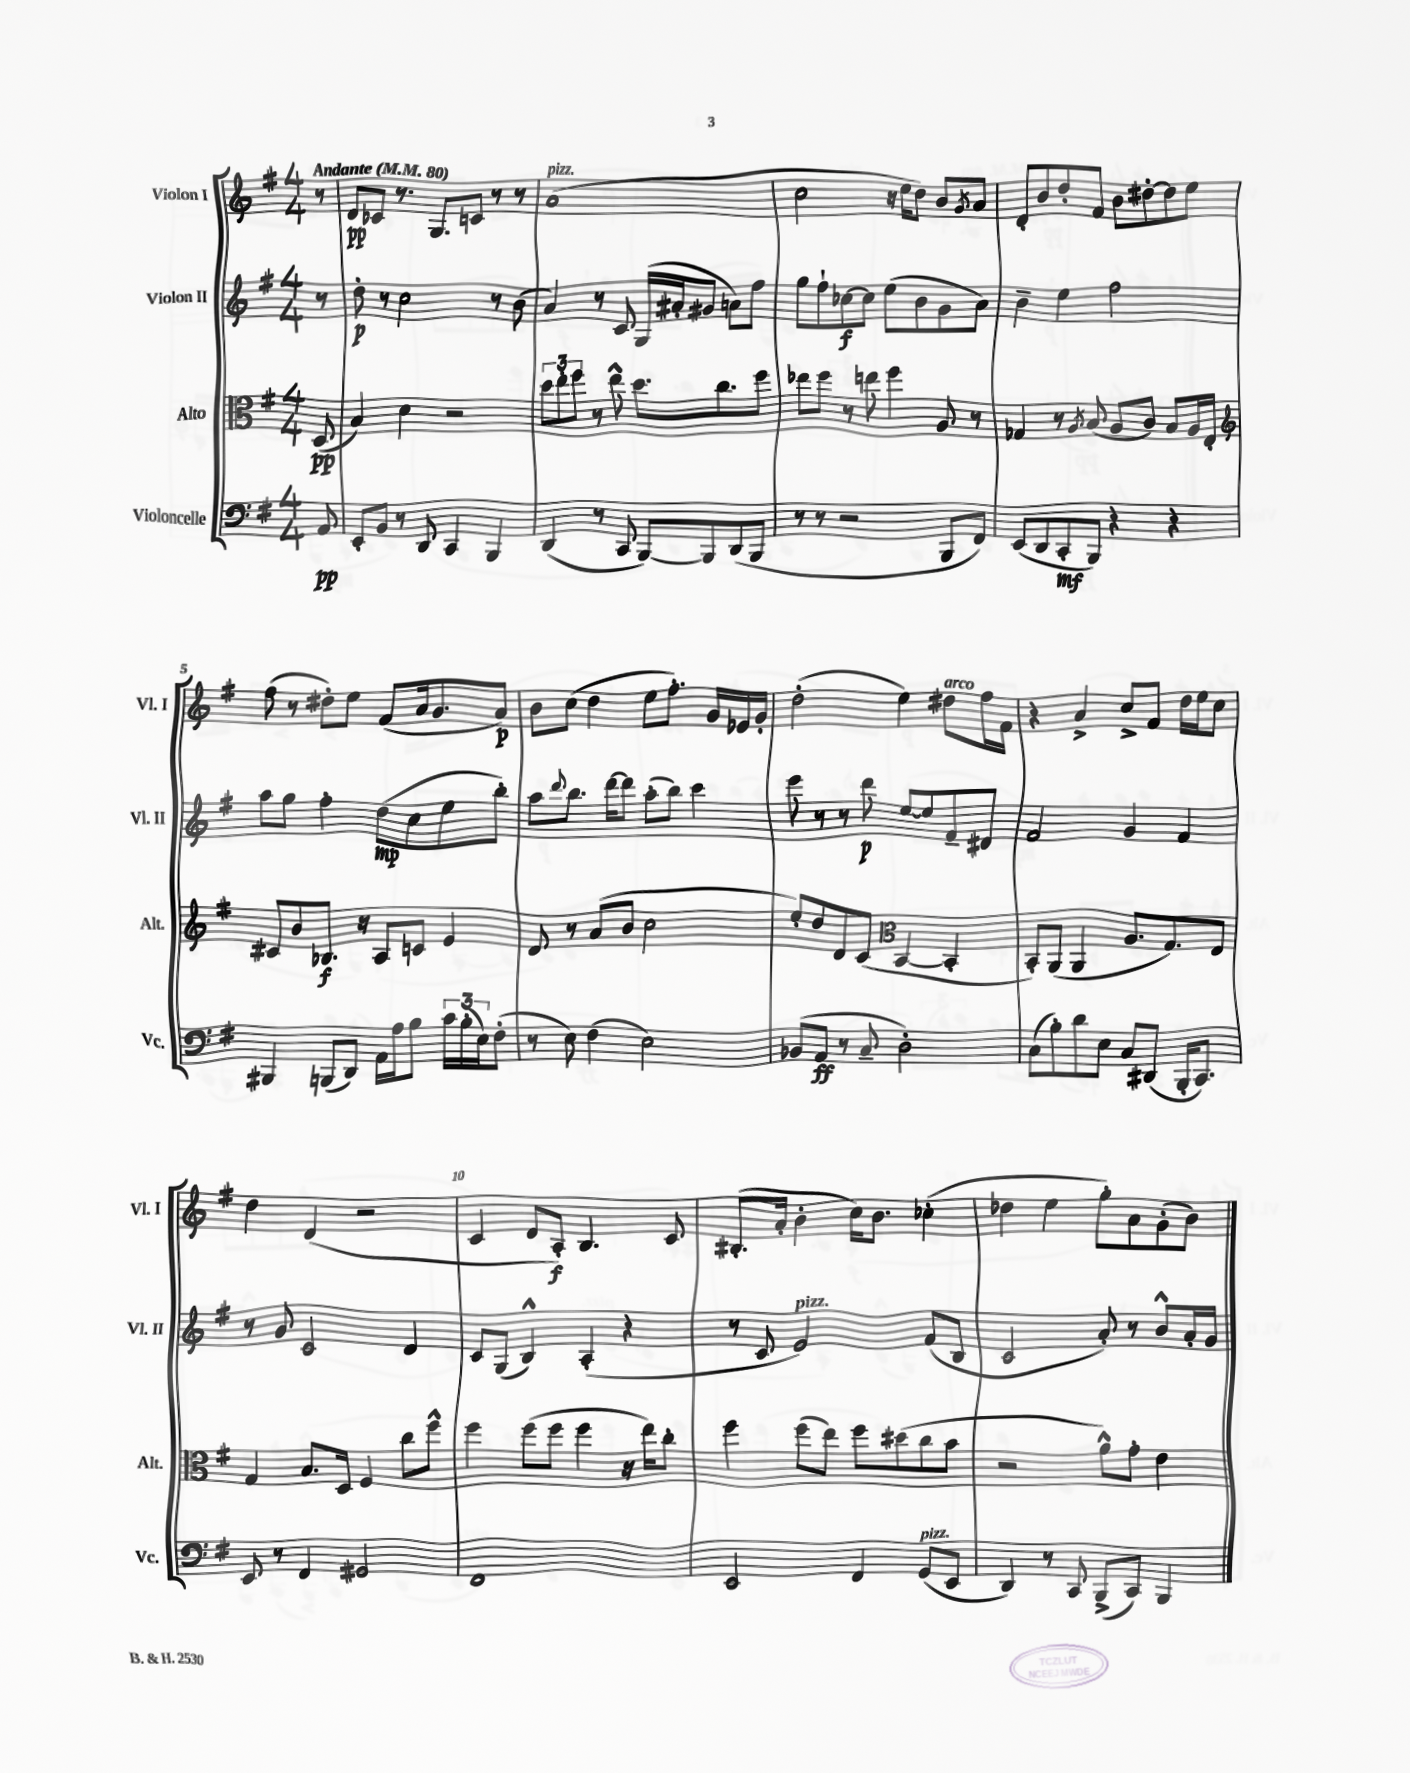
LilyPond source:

<<
\new StaffGroup <<
\new Staff = "s0" \with { instrumentName = "Violon I" shortInstrumentName = "Vl. I" } {
    \clef treble \key g \major \numericTimeSignature \time 4/4 \partial 8 \tempo "Andante" 4 = 80
    r8 |
    d'8\pp ces'8 r8. g8. c'8 r8 r8 |
    a'1^\markup { \italic "pizz." }( |
    c''2 r16 e''16 d''8) b'8 \acciaccatura { g'8 } a'8 |
    d'8-. b'8 d''8-. fis'8 b'8 dis''8~-. dis''8 e''8 |
    fis''8( r8 dis''8-.) e''8 fis'8( a'16 g'8. a'8\p) |
    b'8 c''8( d''4 e''8 fis''8.-.) g'16 ees'16 g'16-. |
    d''2-.( e''4) dis''8^\markup { \italic "arco" } fis''16 fis'16 |
    r4 a'4-> c''8-> fis'8 d''16 e''16 c''8 |
    d''4 d'4( r2 |
    c'4 d'8 a8-.\f) b4. c'8 |
    bis8.-.( a'16-. b'4-. c''16) b'8. ces''4-.( |
    des''4 e''4 g''8-.) a'8 g'8-.( b'8) \bar "|." |
}
\new Staff = "s1" \with { instrumentName = "Violon II" shortInstrumentName = "Vl. II" } {
    \clef treble \key g \major \numericTimeSignature \time 4/4 \partial 8
    r8 |
    d''8-.\p r8 c''2 r8 b'8( |
    a'4) r8 c'8 g16( ais'16-. gis'8 a'8) fis''8 |
    g''8 fis''8-! ces''8~\f ces''8 e''8( b'8 g'8 a'8) |
    b'4-- e''4 fis''2 |
    a''8 g''8 fis''4-. d''8\mp( c''8 e''8 b''8-.) |
    a''8 \appoggiatura { d'''8 } b''8. d'''16~ d'''8 a''8-.( b''8) c'''4 |
    e'''8 r8 r8 d'''8\p e''8~ e''8 fis'8-- dis'8 |
    fis'2 g'4 fis'4 |
    r8 g'8 c'2 d'4 |
    c'8 g8( b4-^) a4-.( r4 |
    r8 c'8 e'2^\markup { \italic "pizz." }) fis'8( b8 |
    c'2 a'8-.) r8 b'8-^ a'16-. g'16 \bar "|." |
}
\new Staff = "s2" \with { instrumentName = "Alto" shortInstrumentName = "Alt." } {
    \clef alto \key g \major \numericTimeSignature \time 4/4 \partial 8
    d8\pp( |
    b4) d'4 r2 |
    \tuplet 3/2 { d''8 e''8-. fis''8 } r8 e''8-^ d''8. c''8. fis''8 |
    ees''8 fis''8 r8 e''8 fis''4 a8 r8 |
    ges4 r8 \acciaccatura { a8 } b8( a8 c'8) b8 a16 e16-. |
    \clef treble cis'8 b'8 bes8.\f r16 a8 c'8 e'4 |
    d'8 r8 a'8( b'8 c''2 |
    e''8-.) d''8 d'8 c'8( \clef alto b,4~ b,4-. |
    b,8-.) a,8( a,4 a8. g8.) e8 |
    g4 b8. d16 fis4 c''8 fis''8-^ |
    fis''4 fis''8( fis''8 fis''4 r16 e''16) c''8-. |
    fis''4 fis''8( e''8) fis''8 dis''8( c''8 b'8 |
    r2 a'8-^) g'8-. e'4 \bar "|." |
}
\new Staff = "s3" \with { instrumentName = "Violoncelle" shortInstrumentName = "Vc." } {
    \clef bass \key g \major \numericTimeSignature \time 4/4 \partial 8
    a,8\pp |
    e,8-. b,8 r8 d,8 c,4 b,,4 |
    d,4( r8 c,8 b,,8~) b,,8 d,8( b,,8 |
    r8 r8 r2 b,,8 fis,8) |
    e,8( d,8 c,8-.\mf b,,8) r4 r4 |
    bis,,4 b,,8( d,8) a,16 a16 b8 \tuplet 3/2 { c'16 b16-.( e16) } fis8-.( |
    r8 e8) fis4( e2) |
    bes,8( a,8\ff r8 c8-- d2-.) |
    c8( b8-.) d'8 e8 c8 dis,8( b,,16-. c,8.) |
    e,8 r8 fis,4 gis,2 |
    fis,1 |
    e,2 fis,4 g,8^\markup { \italic "pizz." }( e,8 |
    d,4) r8 c,8 b,,8->( c,8) b,,4 \bar "|." |
}
>>
>>
\layout { \context { \Score \override BarNumber.break-visibility = ##(#f #t #t) barNumberVisibility = #(every-nth-bar-number-visible 5) } }
